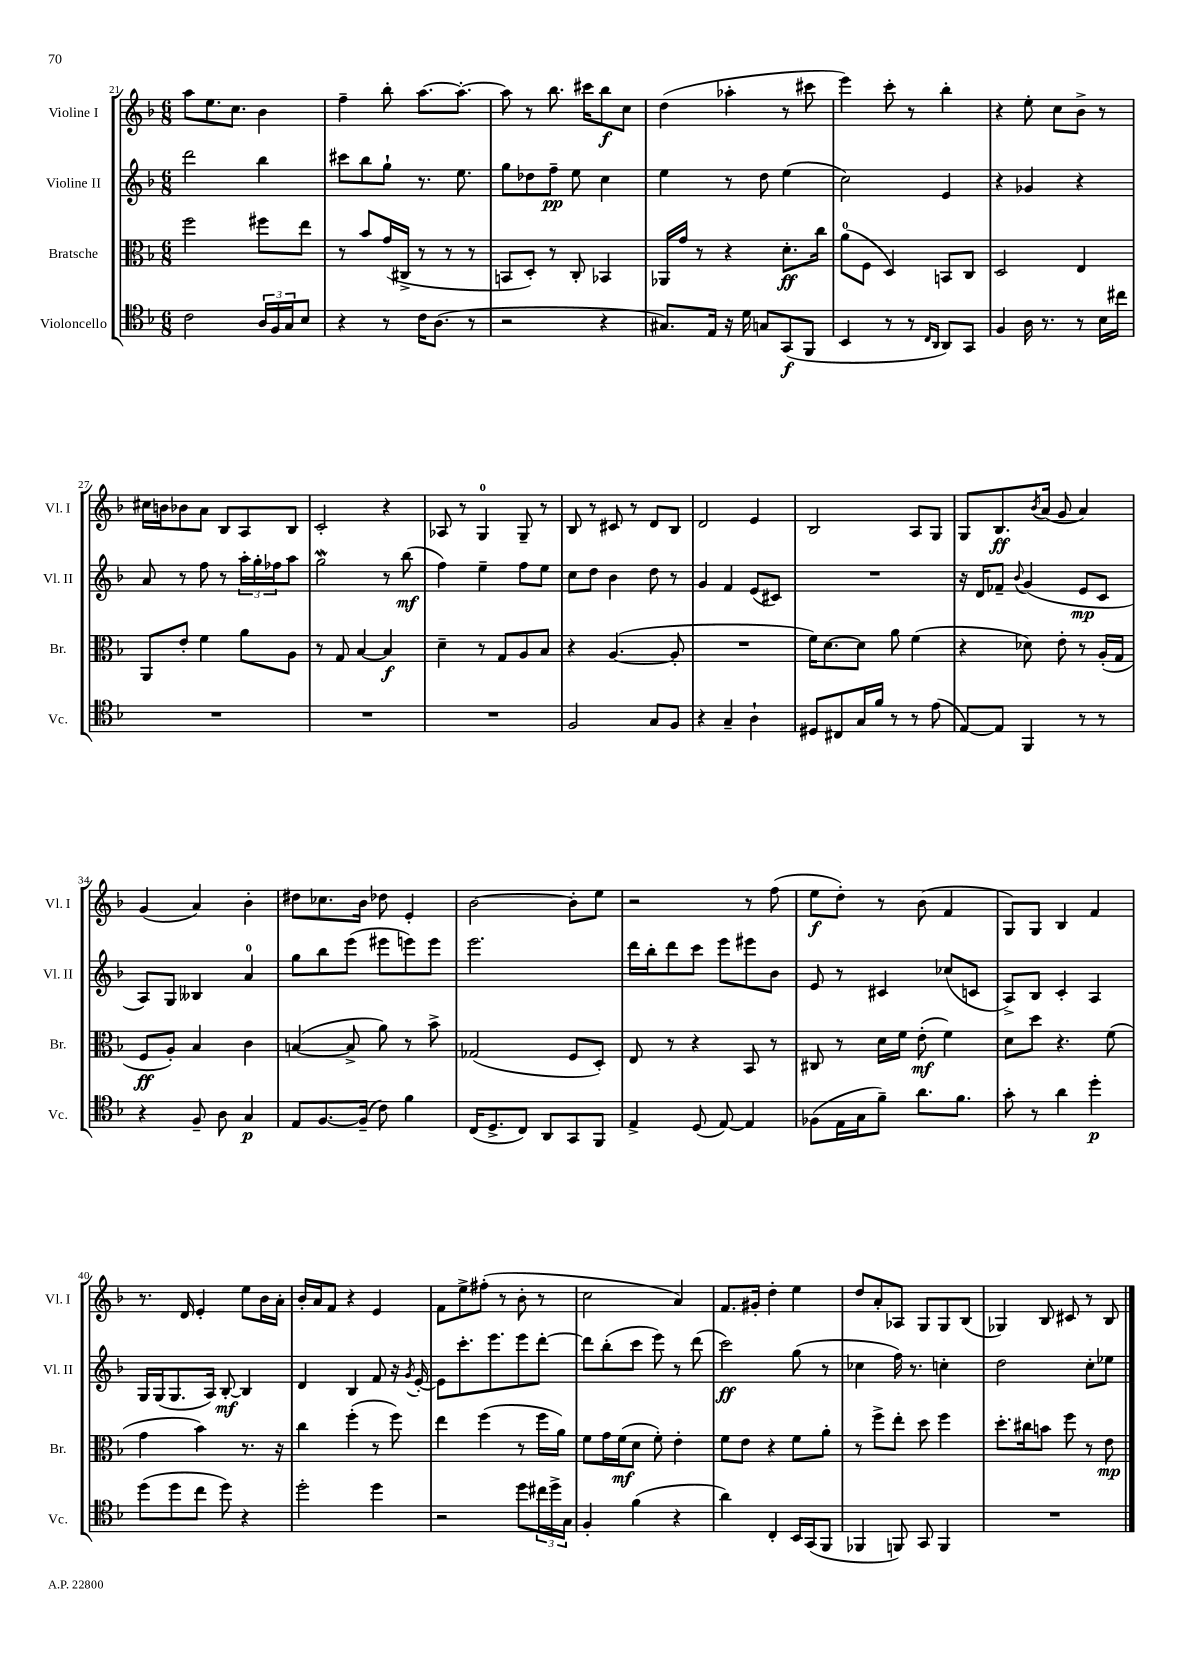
<<
\new StaffGroup <<
\new Staff = "s0" \with { instrumentName = "Violine I" shortInstrumentName = "Vl. I" } {
    \clef treble \key f \major \numericTimeSignature \time 6/8
    a''8 e''8. c''8. bes'4 |
    f''4-- bes''8-. a''8.~ a''8.~-. |
    a''8 r8 bes''8. cis'''16 bes''8\f c''8 |
    d''4( aes''4-. r8 cis'''8 |
    e'''4) c'''8-. r8 bes''4-. |
    r4 e''8-. c''8 bes'8-> r8 |
    cis''16 b'16 bes'8 a'8 bes8 a8 bes8 |
    c'2-. r4 |
    aes8 r8 g4-0 g8-- r8 |
    bes8 r8 cis'8 r8 d'8 bes8 |
    d'2 e'4 |
    bes2 a8 g8 |
    g8 bes8.\ff \acciaccatura { bes'8 } a'16( g'8 a'4) |
    g'4( a'4) bes'4-. |
    dis''8 ces''8. bes'16 des''8 e'4-. |
    bes'2~ bes'8-. e''8 |
    r2 r8 f''8( |
    e''8\f d''8-.) r8 bes'8( f'4 |
    g8) g8 bes4 f'4 |
    r8. d'16 e'4-. e''8 bes'16 a'16-. |
    bes'16-. a'16 f'8 r4 e'4 |
    f'8 e''8-> fis''8-.( r8 bes'8-. r8 |
    c''2 a'4) |
    f'8. gis'16-. d''4-. e''4 |
    d''8 a'8-. aes8 g8 g8 bes8( |
    ges4) bes8 cis'8 r8 bes8 \bar "|." |
}
\new Staff = "s1" \with { instrumentName = "Violine II" shortInstrumentName = "Vl. II" } {
    \clef treble \key f \major \numericTimeSignature \time 6/8
    d'''2 bes''4 |
    cis'''8 bes''8 g''8-! r8. e''8. |
    g''8 des''8 f''8--\pp e''8 c''4 |
    e''4 r8 d''8 e''4( |
    c''2) e'4 |
    r4 ges'4 r4 |
    a'8 r8 f''8 r8 \tuplet 3/2 { a''16-. g''16-. fes''16 } a''8 |
    g''2\mordent r8 bes''8\mf( |
    f''4) e''4-- f''8 e''8 |
    c''8 d''8 bes'4 d''8 r8 |
    g'4 f'4 e'8( cis'8) |
    R2. |
    r16 d'16 fes'8-- \appoggiatura { bes'8 } g'4( e'8\mp c'8 |
    a8) g8 beses4 a'4-0 |
    g''8 bes''8 e'''8( eis'''8 e'''8) e'''8 |
    e'''2. |
    d'''16 bes''16-. d'''8 c'''8 e'''8 eis'''8 bes'8 |
    e'8 r8 cis'4 ces''8( c'8 |
    a8->) bes8 c'4-. a4 |
    g16 g16( g8. a16) bes8~-.\mf bes4 |
    d'4 bes4 f'8 r16 \acciaccatura { g'8 } e'16~-. |
    e'8 c'''8.-. e'''8. e'''8 d'''8~-. |
    d'''8 bes''8-.( c'''8 e'''8) r8 d'''8( |
    c'''2\ff) g''8( r8 |
    ces''4 f''16) r8. c''4-. |
    d''2 c''8-. ees''8 \bar "|." |
}
\new Staff = "s2" \with { instrumentName = "Bratsche" shortInstrumentName = "Br." } {
    \clef alto \key f \major \numericTimeSignature \time 6/8
    f''2 fis''8 e''8 |
    r8 bes'8 g'16( cis16-> r8 r8 r8 |
    b,8 d8-.) r8 c8-. bes,4 |
    aes,16 g'16 r8 r4 d'8.-.\ff c''16 |
    a'8-0( f8 d4) b,8 c8 |
    d2 e4 |
    a,8 e'8-. f'4 a'8 a8 |
    r8 g8 bes4~ bes4\f |
    d'4-- r8 g8 a8 bes8 |
    r4 a4.~( a8-. |
    R2. |
    f'16) d'8.~ d'8 a'8 f'4( |
    r4 des'8) e'8-. r8 a16-.( g16 |
    f8\ff a8-.) bes4 c'4 |
    b4~( b8-> a'8) r8 bes'8-> |
    ges2( f8 d8-.) |
    e8 r8 r4 bes,8 r8 |
    cis8 r8 d'16 f'16 e'8-.\mf( f'4) |
    d'8 d''8 r4. f'8( |
    g'4 bes'4) r8. r16 |
    c''4 f''4-.( r8 f''8) |
    e''4 f''4( r8 f''16 a'16) |
    f'8 g'16 f'16\mf( d'8 f'8-.) e'4-. |
    f'8 e'8 r4 f'8 a'8-. |
    r8 f''8-> e''8-. d''8 f''4 |
    d''8.-. cis''16 b'8 f''8 r8 e'8\mp \bar "|." |
}
\new Staff = "s3" \with { instrumentName = "Violoncello" shortInstrumentName = "Vc." } {
    \clef tenor \key f \major \numericTimeSignature \time 6/8
    c'2 \tuplet 3/2 { a16 f16 g16 } bes8 |
    r4 r8 c'16 a8.( r8 |
    r2 r4 |
    gis8.) e16 r16 d'16 g8 g,8\f( f,8 |
    bes,4 r8 r8 \grace { c16 a,16 } a,8) g,8 |
    f4 a16 r8. r8 bes16 cis''16 |
    R2. |
    R2. |
    R2. |
    f2 g8 f8 |
    r4 g4-- a4-! |
    dis8 cis8 g16 f'16 r8 r8 e'8( |
    e8~) e8 f,4 r8 r8 |
    r4 f8-- a8 g4\p |
    e8 f8.~ f16--( c'8) f'4 |
    c16( d8.-> c8) a,8 g,8 f,8 |
    e4-> d8( e8~) e4 |
    fes8( e16 g16 f'8--) a'8. f'8. |
    g'8-. r8 a'4 d''4-.\p |
    d''8( d''8 c''8 d''8) r4 |
    d''2-. d''4 |
    r2 d''8 \tuplet 3/2 { cis''16 d''16-> g16 } |
    f4-. f'4( r4 |
    a'4) c4-. bes,16 g,16( f,8 |
    fes,4 f,8) g,8 f,4 |
    R2. \bar "|." |
}
>>
>>
\layout { \context { \Score currentBarNumber = #21 } }
